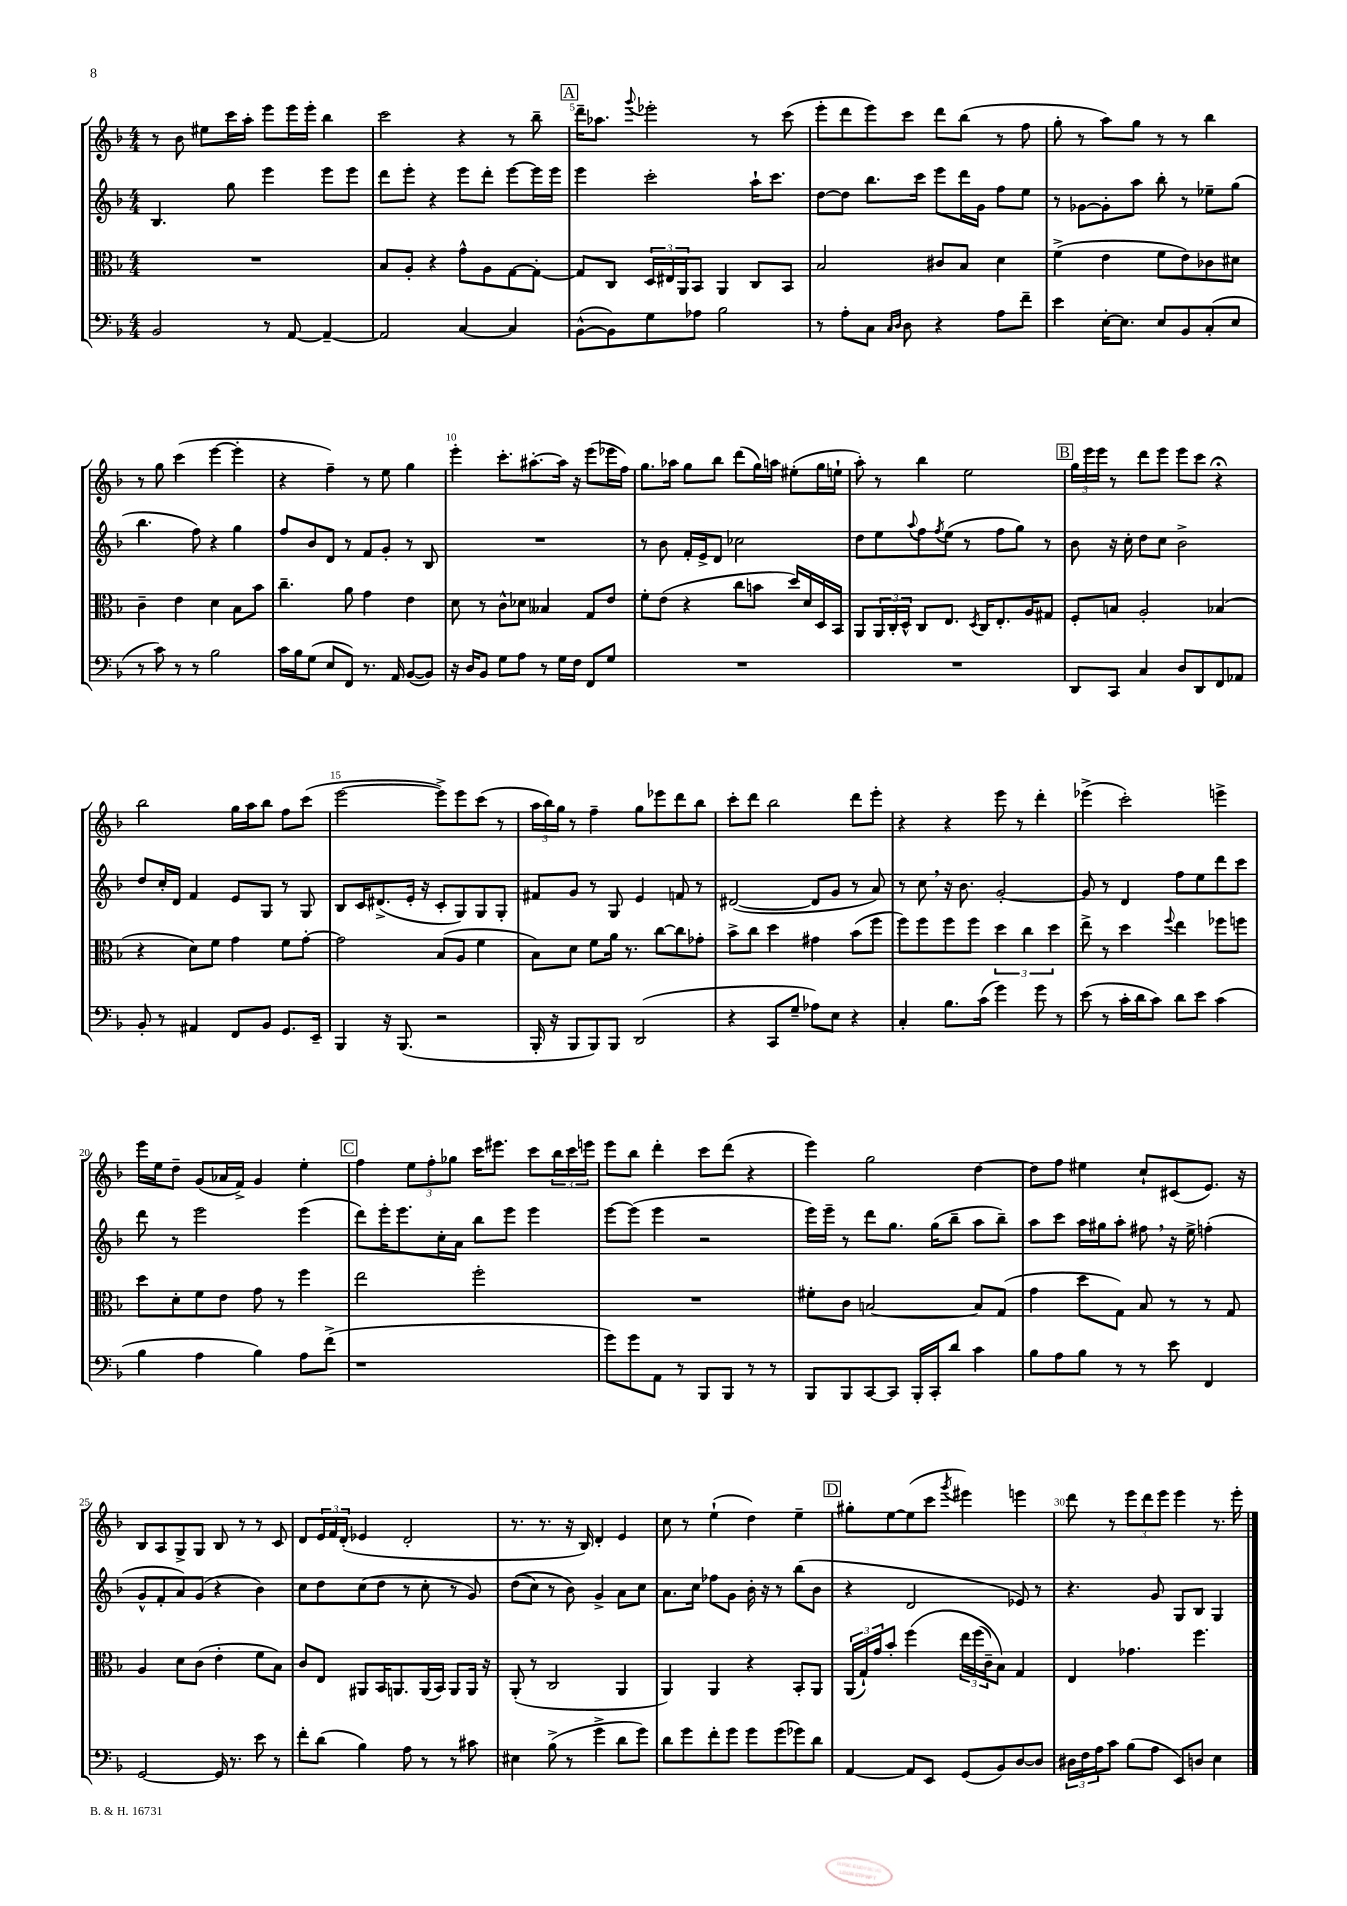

**kern	**kern	**kern	**kern
*staff4	*staff3	*staff2	*staff1
*clefF4	*clefC3	*clefG2	*clefG2
*k[b-]	*k[b-]	*k[b-]	*k[b-]
*M4/4	*M4/4	*M4/4	*M4/4
2BB-	1r	4.B-	8r
.	.	.	8b-
.	.	.	8ee#
.	.	8gg	16ccc
.	.	.	16aa'
8r	.	4eee	8eee
[8AA	.	.	16eee
.	.	.	16eee'
4AA~_	.	8eee	4bb-
.	.	8eee	.
=	=	=	=
2AA]	8B-	8ddd	2ccc
.	8A'	8eee'	.
.	4r	4r	.
[4C	8g^^	8eee	4r
.	8A	8ddd'	.
4C]	[8G	[8eee	8r
.	8G'_	16eee]	8bb-~
.	.	16eee	.
=	=	=	=
([8BB-^^	8G]	4eee	16ddd~
.	.	.	8.aa-
8BB-])	8C	.	.
.	.	.	8qqggg
8G	24D	2ccc'	2eee-'
.	24E#	.	.
.	24AA	.	.
8A-	8BB-	.	.
2B-	4AA	.	.
.	8C	16aa`	8r
.	.	8.ccc	.
.	8BB-	.	(8ccc
=	=	=	=
8r	2B-	[8dd	8eee'
8A'	.	8dd]	8ddd
8C	.	8.bb-	8eee)
16qqC	.	.	.
16qqD	.	.	.
8D	.	.	8ccc
.	.	16ccc	.
4r	8c#	8eee	8ddd
.	8B-	16ddd	(8bb-
.	.	16g	.
8A	4d	8ff	8r
8f~	.	8ee	8ff
=	=	=	=
4e	(4f^	8r	8gg'
.	.	[8g-	8r
[16E'	4e	8g-']	8aa)
8.E]	.	.	.
.	.	8aa	8gg
8E	8f	8bb-'	8r
8BB-	8e)	8r	8r
(8C'	8c-	8ee-~	4bb-
8E	8d#	(8gg	.
=	=	=	=
8r	4c~	4.bb-	8r
8c)	.	.	8gg
8r	4e	.	(4ccc
8r	.	8ff)	.
2B-	4d	4r	[4eee
.	8B-	4gg	4eee']
.	8b-	.	.
=	=	=	=
16c	4.cc~	8ff	4r
16B-	.	.	.
(8G	.	8b-	.
8E	.	8d	4ff~)
8FF)	8a	8r	.
8.r	4g	8f	8r
.	.	8g'	8ee
16AA	.	.	.
([8BB-	4e	8r	4gg
8BB-])	.	8B-	.
=	=	=	=
16r	8d	1r	4eee'
16D	.	.	.
8BB-	8r	.	.
8G	8c^^	.	8.ccc'
8A	8d-	.	.
.	.	.	[8.aa#'
8r	4B--	.	.
16G	.	.	16aa#]
16F	.	.	16r
8FF	8G	.	(8eee
8G	8e	.	16eee-
.	.	.	16ff)
=	=	=	=
1r	8f'	8r	8.gg
.	(8e	8b-	.
.	.	.	16aa-
.	4r	16f'	8gg
.	.	16e^	.
.	.	8d	8bb-
.	8cc	2cc-	(8ddd
.	8b	.	16gg)
.	.	.	16aa
.	16dd)	.	(8ee#'
.	16d	.	.
.	16D	.	16gg
.	16BB-	.	16ee`
=	=	=	=
1r	8AA	8dd	8aa')
.	24AA	8ee	8r
.	24C'	.	.
.	24D^^	.	.
.	.	8qqaa	.
.	8C	8ff	4bb-
.	.	8qff	.
.	8.E	(8ee	.
.	.	8r	2ee
.	8qD	.	.
.	16C	.	.
.	8.E'	8ff	.
.	.	8gg)	.
.	16A	.	.
.	8G#	8r	.
=	=	=	=
8DD	8F'	8b-	24gg
.	.	.	24eee
.	.	.	24eee
8CC	8B	16r	8r
.	.	16cc'	.
4C	2A'	8dd	8ddd
.	.	8cc	8eee
8D	.	2b-^	8eee
8DD	.	.	8ccc
8FF	(4B-	.	4r;
8AA-	.	.	.
=	=	=	=
8BB-'	4r	8dd	2bb-
8r	.	16cc'	.
.	.	16d	.
4AA#	8d)	4f	.
.	8f	.	.
8FF	4g	8e	16gg
.	.	.	16aa
8BB-	.	8G	8bb-
8.GG	8f	8r	8ff
.	[8g'	8G	(8ccc
16EE~	.	.	.
=	=	=	=
4BBB-	2g]	8B-	[2eee
.	.	16c	.
.	.	(8.d#^	.
16r	.	.	.
(8.BBB-	.	.	.
.	.	16e'	.
.	.	16r	.
2r	(8B-	8c'	8eee^])
.	8A	8G)	8eee
.	4f	8G	(8ccc
.	.	8G'	8r
=	=	=	=
16BBB-'	8B-)	8f#	24aa
.	.	.	24bb-)
16r	.	.	.
.	.	.	24gg
8BBB-	8d	8g	8r
8BBB-)	8f	8r	4ff~
8BBB-	16a	8G	.
.	8.r	.	.
(2DD	.	4e	8gg
.	[8cc	.	8eee-
.	8cc]	8f	8ddd
.	8g-'	8r	8bb-
=	=	=	=
4r	8b-^	([2d#	8ccc'
.	8cc	.	8ddd
8CC	4dd	.	2bb-
8G~	.	.	.
8A-)	4g#	8d#]	.
8E	.	8g	.
4r	(8b-	8r	8ddd
.	8ff	8a)	8eee'
=	=	=	=
4C'	8ff)	8r	4r
.	8ff	8cc	.
8.B-	8ff	16r	4r
.	.	8.b-	.
.	8ff	.	.
(16c	.	.	.
4g)	6dd	[2g'	8eee
.	.	.	8r
.	6cc	.	.
8g	.	.	4ddd'
.	6dd	.	.
8r	.	.	.
=	=	=	=
(8e	8ee^	8g]	(4eee-^
8r	8r	8r	.
16c'	4dd	4d	2ccc')
16d	.	.	.
8c)	.	.	.
.	8qqff	.	.
8d	4ee	8ff	.
8e	.	8ee	.
(4c	8ff-	8ddd	4eee^
.	8ff	8ccc	.
=	=	=	=
4B-	8dd	8ddd	16eee
.	.	.	16ee
.	8d'	8r	8dd~
4A	8f	2eee	(8g
.	8e	.	16a-
.	.	.	16f^)
4B-)	8g	.	4g
.	8r	.	.
8A	4ff	(4eee	4ee'
(8f^	.	.	.
=	=	=	=
1r	2ee	8ddd)	4ff
.	.	16eee'	.
.	.	8.eee	.
.	.	.	12ee
.	.	.	12ff'
.	.	16cc'	.
.	.	.	12gg-
.	.	16a	.
.	2ff'	8bb-	16ccc
.	.	.	8.eee#
.	.	8eee	.
.	.	4eee	8ccc
.	.	.	24bb-
.	.	.	24ccc
.	.	.	24eee
=	=	=	=
8g)	1r	[8eee	8eee
8g	.	(8eee]	8bb-
8AA	.	4eee	4ddd'
8r	.	.	.
8BBB-	.	2r	8ccc
8BBB-	.	.	(8ddd
8r	.	.	4r
8r	.	.	.
=	=	=	=
8BBB-	8f#'	16eee)	4eee)
.	.	16eee~	.
8BBB-	8c	8r	.
[8CC	[2B	8ddd	2gg
8CC]	.	8.gg	.
16BBB-'	.	.	.
16CC'	.	(16gg	.
8d	.	8bb-~	.
4c	8B]	8aa	[4dd
.	(8G	8bb-~)	.
=	=	=	=
8B-	4g	8aa	8dd]
8A	.	8ccc	8ff
8B-	8dd	16aa	4ee#
.	.	16gg#	.
8r	8G)	8aa'	.
8r	8B-	8ff#	8cc`
8e	8r	16r	(8c#
.	.	16ee^	.
4FF	8r	(4ff'	8.e)
.	8G	.	.
.	.	.	16r
=	=	=	=
[2GG	4A	8g^^	8B-
.	.	8f'	8A
.	8d	8a)	8G^
.	(8c	(8g	8G
16GG]	4e'	4r	8B-
8.r	.	.	.
.	.	.	8r
8e	8f	4b-)	8r
8r	8B-)	.	8c
=	=	=	=
8f'	8c	8cc	8d
(8d	8E	8dd	24e
.	.	.	24f
.	.	.	(24d'
4B-)	8AA#	(8cc	4e-
.	16BB-	8dd	.
.	8.AA	.	.
8A	.	8r	2d'
8r	(16AA	8cc'	.
.	16BB-)	.	.
8r	8AA	8r	.
8c#	16AA	8g)	.
.	16r	.	.
=	=	=	=
4E#	(8AA'	&((8dd	8.r
.	8r	8cc)	.
.	.	.	8.r
(8B-^	2C	8r	.
8r	.	8b-&)	16r
.	.	.	16B-)
4g^	.	4g^	4d'
8d	4AA	8a	4e
8g)	.	8cc	.
=	=	=	=
8d	4AA)	8.a	8cc
8g	.	.	8r
.	.	16cc	.
8f'	4AA	8ff-	(4ee`
8g	.	8g	.
8g	4r	16b-'	4dd)
.	.	16r	.
(8g	.	8r	.
8g-)	8BB-'	(8bb-	4ee~
8d	8AA	8b-	.
=	=	=	=
[4AA	(24AA	4r	8gg#'
.	24G`)	.	.
.	24g	.	.
.	8b-'	.	[8ee
8AA]	&(4ff	2d	(8ee]
8EE	.	.	8ccc
.	.	.	8qggg
(8GG	24ee	.	4eee#)
.	(24ff	.	.
.	24c~)	.	.
8BB-)	8B-&)	.	.
[8D	4G	8e-)	4eee
8D]	.	8r	.
=	=	=	=
24D#	4E	4.r	8ddd
24F	.	.	.
24A	.	.	.
8c	.	.	8r
(8B-	4.g-	.	12eee
.	.	.	12ddd
8A	.	8g	.
.	.	.	12eee
8EE)	.	8G	4eee
8D	4.ff	8B-	.
4E	.	4G	8.r
.	.	.	16eee'
==	==	==	==
*-	*-	*-	*-
